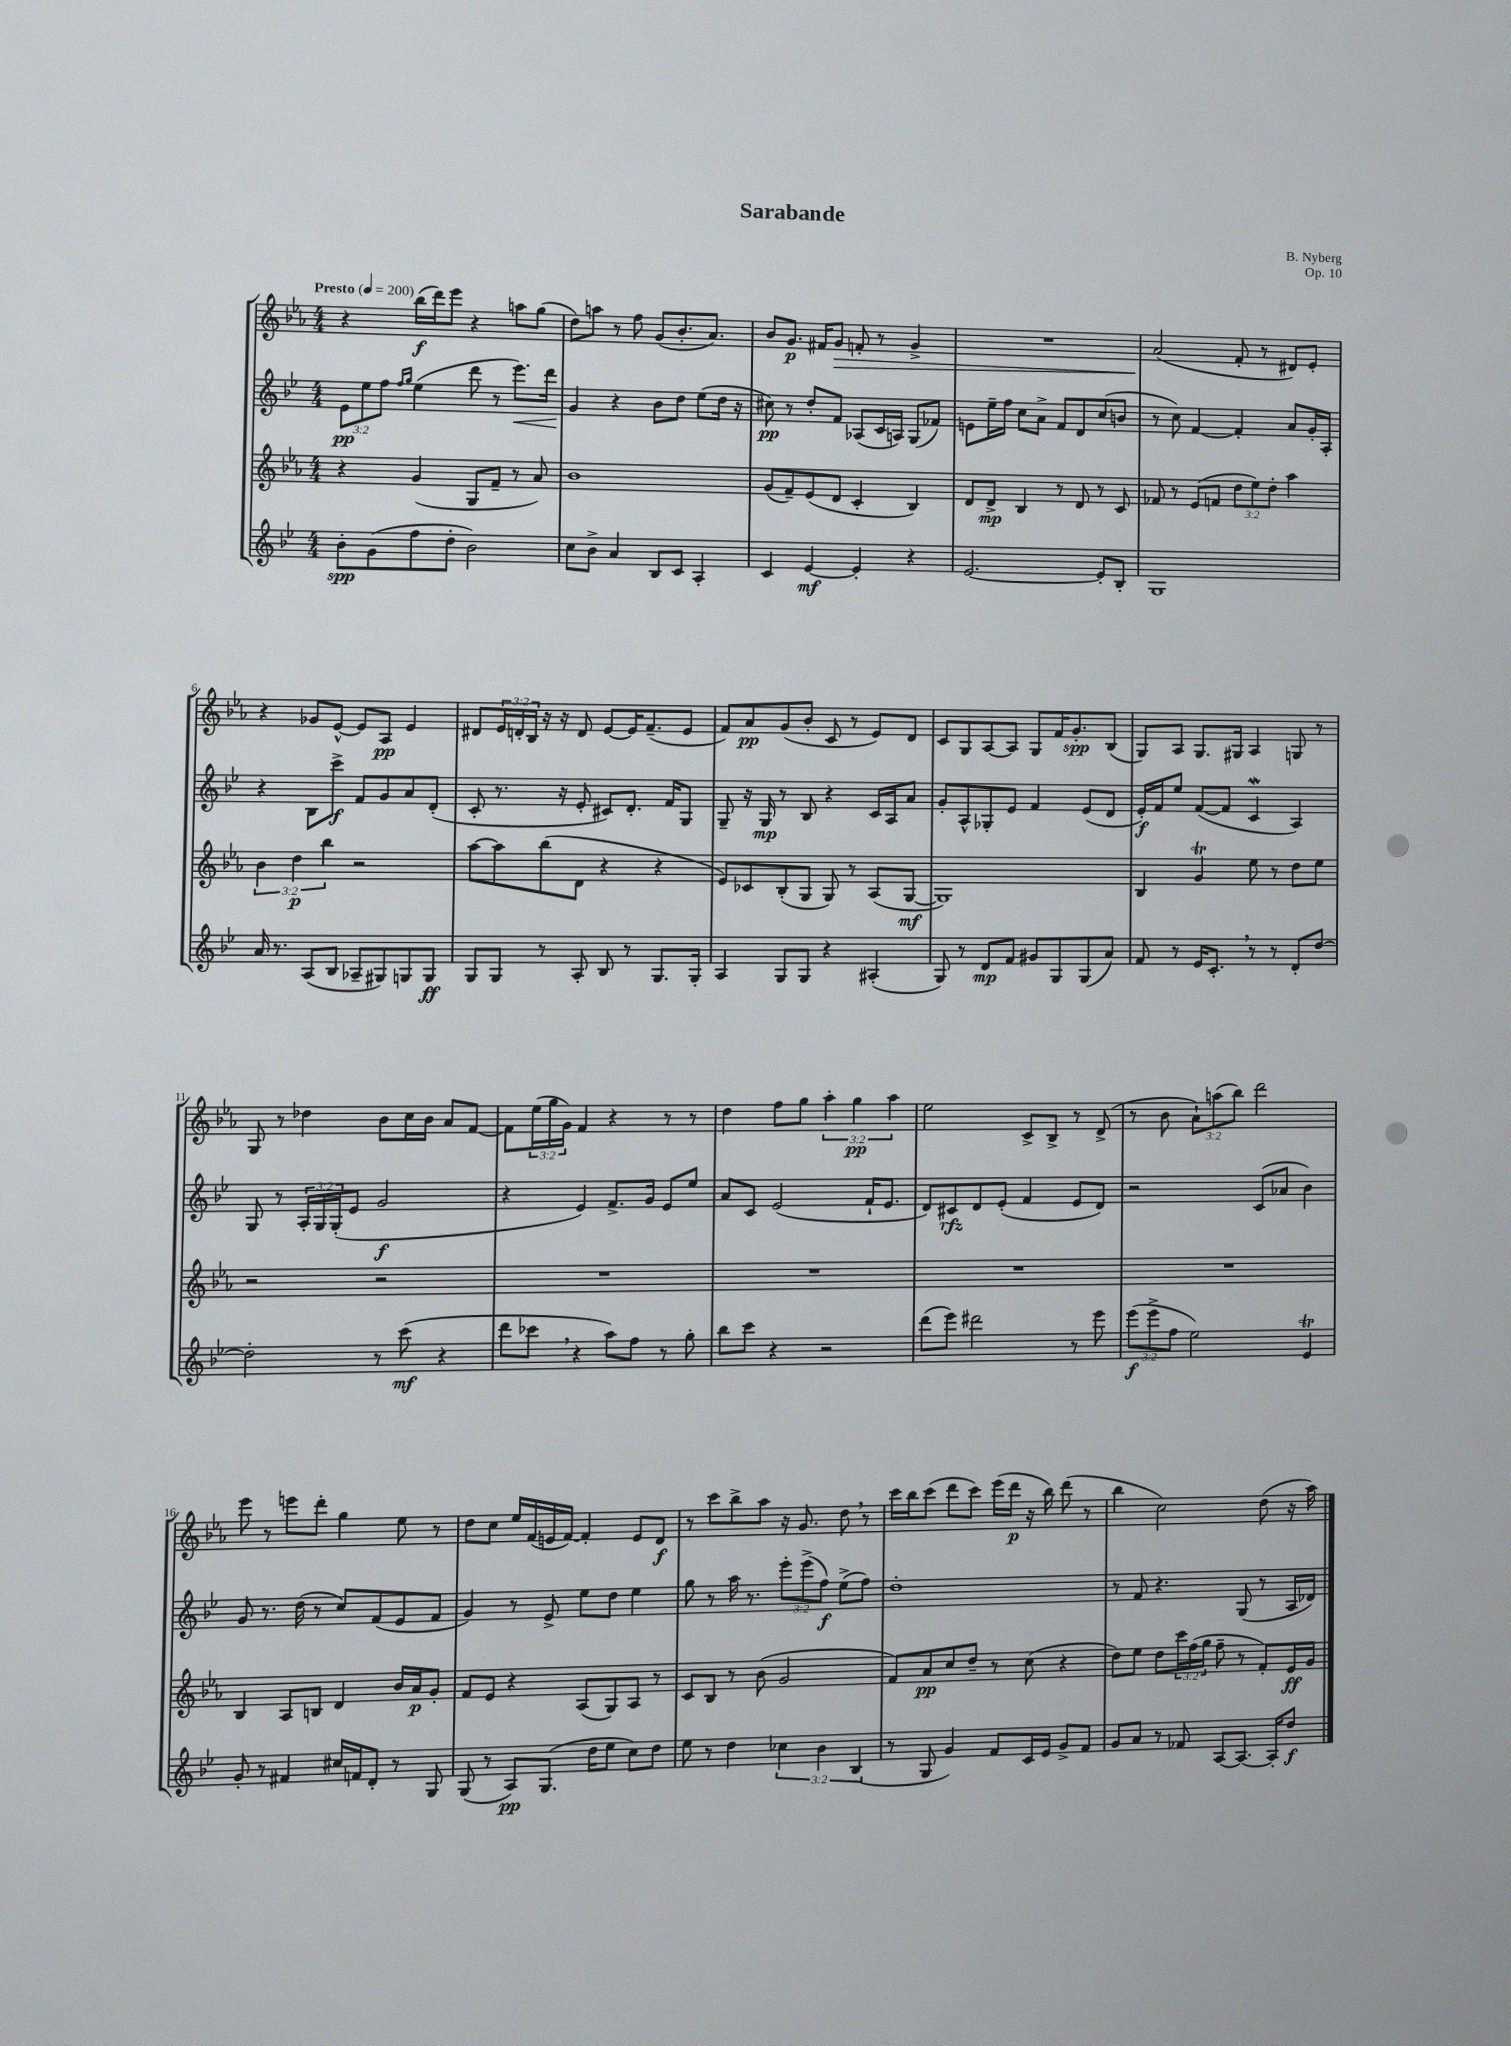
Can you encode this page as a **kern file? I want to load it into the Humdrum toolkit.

**kern	**dynam	**kern	**dynam	**kern	**dynam	**kern	**dynam
*part4	*part4	*part3	*part3	*part2	*part2	*part1	*part1
*staff4	*staff4	*staff3	*staff3	*staff2	*staff2	*staff1	*staff1
*clefG2	*	*clefG2	*	*clefG2	*	*clefG2	*
*k[b-e-]	*	*k[b-e-a-]	*	*k[b-e-]	*	*k[b-e-a-]	*
*M4/4	*	*M4/4	*	*M4/4	*	*M4/4	*
*MM200	*	*MM200	*	*MM200	*	*MM200	*
=1	=1	=1	=1	=1	=1	=1	=1
!	!	!	!	!	!	!LO:TX:a:B:t=Presto	!
8b-'\L	spp	4r	.	12e-\L	pp	4r	.
.	.	.	.	12ee-\	.	.	.
(8g\	.	.	.	.	.	.	.
.	.	.	.	12ff\J	.	.	.
.	.	.	.	16qqff/LL	.	.	.
.	.	.	.	16qqgg/JJ	.	.	.
8ff\	.	(4g/	.	(4ee-\	.	(16bb-\LL	f
.	.	.	.	.	.	16ddd\J)	.
8dd'\J	.	.	.	.	.	8eee-\J	.
2b-\)	.	8G/L	.	8ddd\	.	4r	.
.	.	8f~/J	.	8r	.	.	.
!	!	!	!	!	!LO:HP:b	!	!
.	.	8r	.	8.eee-\L)	<	8aan\L	.
.	.	8a-/)	.	.	.	(8gg\J	.
.	.	.	.	16ddd\Jk	.	.	.
=2	=2	=2	=2	=2	=2	=2	=2
8cc\L	.	1b-	.	4g/	.	8dd\L)	.
8b-^\J	.	.	.	.	.	8aan\J	.
4a/	.	.	.	4r	[	8r	.
.	.	.	.	.	.	8ff\	.
8B-/L	.	.	.	8b-\L	.	(8g/L	.
8c/J	.	.	.	8dd\J	.	8.b-'/	.
4A'/	.	.	.	(8ee-\L	.	.	.
.	.	.	.	.	.	8.a-/J)	.
.	.	.	.	16dd\Jk	.	.	.
.	.	.	.	16r	.	.	.
=3	=3	=3	=3	=3	=3	=3	=3
4c/	.	(8g/L	.	8cc#X\)	pp	8b-/L	.
.	.	8f~/)	.	8r	.	8.g/J	p
[4e-/	mf	(8e-/	.	8dd'/L	.	.	.
.	.	.	.	.	.	16f#X/KL	.
!	!	!	!	!	!	!	!LO:HP:b
.	.	8d/J	.	8f/J	.	8g/J	>
4e-'/]	.	4c'/	.	(8A-X/L	.	8fn'/	.
.	.	.	.	16c/L	.	8r	.
.	.	.	.	16An/JJ)	.	.	.
4r	.	4B-/)	.	(8G/L	.	4g^/	.
.	.	.	.	8f-X/J)	.	.	.
=4	=4	=4	=4	=4	=4	=4	=4
[2.e-/	.	8d/L	.	8en\L	.	1r	.
.	.	8d^/J	mp	16ee-~\L	.	.	.
.	.	.	.	16ff\JJ	.	.	.
.	.	4B-/	.	8cc\L	.	.	.
.	.	.	.	8a^\J	.	.	.
.	.	8r	.	8f/L	.	.	.
.	.	8d/	.	8d/	.	.	.
8e-'/L]	.	8r	.	(8cc/	.	.	.
8B-'/J	.	8c/	.	8bn/J	.	.	.
=5	=5	=5	=5	=5	=5	=5	=5
1G	.	8f-X/	.	8r	.	(2a-/	.
.	.	8r	.	8cc\)	.	.	.
.	.	(8e-/L	.	[4f/	.	.	.
.	.	8fn/J	.	.	.	.	.
.	.	12dd\L	.	4f'/]	.	8f'/	]
.	.	12ee-\)	.	.	.	.	.
.	.	.	.	.	.	8r	.
.	.	12dd'\J	.	.	.	.	.
.	.	4aa-\	.	8a/L	.	8d#X/L)	.
.	.	.	.	16g'/L	.	8e-'/J	.
.	.	.	.	16A'/JJ	.	.	.
!!LO:LB:g=z
=6	=6	=6	=6	=6	=6	=6	=6
16a/	.	6b-\	.	4r	.	4r	.
8.r	.	.	.	.	.	.	.
.	.	6dd\	p	.	.	.	.
(8A/L	.	.	.	8B-\L	.	8g-X/L	.
.	.	6bb-\	.	.	.	.	.
8B-/J	.	.	.	8ccc^\J	f	[8e-^^/J	.
8A-X~/L	.	2r	.	8f/L	.	8e-/L]	.
8G#X/)	.	.	.	8g/	.	8A-/J	pp
8Gn/	.	.	.	8a/	.	4e-/	.
8G/J	ff	.	.	(8d'/J	.	.	.
=7	=7	=7	=7	=7	=7	=7	=7
8G/L	.	[8aa-\L	.	8c'/	.	8d#X/L	.
8G/J	.	8aa-\]	.	8.r	.	24e-/L	.
.	.	.	.	.	.	24dn'/	.
.	.	.	.	.	.	24B-/JJ	.
8r	.	(8bb-\	.	.	.	16r	.
.	.	.	.	16r	.	16r	.
8A'/	.	8d\J	.	8e-'/	.	8d/	.
8B-/	.	4r	.	8c#X/L)	.	[8e-/L	.
8r	.	.	.	8.d'/J	.	16e-/K]	.
.	.	.	.	.	.	(8.f~/	.
8.G/L	.	4r	.	.	.	.	.
.	.	.	.	16f/KL	.	.	.
.	.	.	.	8G/J	.	8e-/J	.
16G'/Jk	.	.	.	.	.	.	.
=8	=8	=8	=8	=8	=8	=8	=8
4A/	.	8e-/L)	.	8G~/	.	8f/L)	.
.	.	8c-X/	.	16r	.	8a-/	pp
.	.	.	.	16G/	mp	.	.
8G/L	.	(8B-'/	.	8r	.	(8g/	.
8G/J	.	8G/J	.	8B-/	.	8b-'/J	.
4r	.	8G/)	.	4r	.	8c/	.
.	.	8r	.	.	.	8r	.
(4A#X'/	.	(8A-/L	.	16c/LL	.	8e-/L)	.
.	.	.	.	16A/J	.	.	.
.	.	[8G/J	mf	8a/J	.	8d/J	.
=9	=9	=9	=9	=9	=9	=9	=9
8G/)	.	1G])	.	8g'/L	.	8c/L	.
8r	.	.	.	8A^^/	.	8G/	.
8d/L	mp	.	.	8G-X'/	.	[8A-/	.
8f/J	.	.	.	8e-/J	.	8A-/J]	.
8g#X/L	.	.	.	4f/	.	8G/L	.
8G/	.	.	.	.	.	16f/K	.
.	.	.	.	.	.	8.g'/	spp
(8G/	.	.	.	(8e-/L	.	.	.
8a/J)	.	.	.	8d/J	.	(8B-/J	.
=10	=10	=10	=10	=10	=10	=10	=10
8f/	.	4B-/	.	16e-'/LL)	f	8G/L)	.
.	.	.	.	16f/J	.	.	.
8r	.	.	.	8ee-/J	.	8A-/J	.
16e-/KL	.	4gt/	.	([8f/L	.	8.G/L	.
8.c',/J	.	.	.	.	.	.	.
.	.	.	.	8f/J]	.	.	.
.	.	.	.	.	.	16G#X/Jk	.
8r	.	8ee-\	.	4cW/	.	4A-/	.
8r	.	8r	.	.	.	.	.
8d'/L	.	8dd\L	.	4A/)	.	8Gn/	.
[8dd/J	.	8ee-\J	.	.	.	8r	.
!!LO:LB:g=z
=11	=11	=11	=11	=11	=11	=11	=11
2dd'\]	.	2r	.	8G/	.	8G/	.
.	.	.	.	8r	.	8r	.
.	.	.	.	24A'/LL	.	4dd-X\	.
.	.	.	.	24G/	.	.	.
.	.	.	.	(24G'/J	.	.	.
.	.	.	.	8e-/J	.	.	.
8r	.	2r	.	2g/	f	8b-\L	.
(8ccc\	mf	.	.	.	.	16cc\L	.
.	.	.	.	.	.	16b-\JJ	.
4r	.	.	.	.	.	8a-/L	.
.	.	.	.	.	.	[8f/J	.
=12	=12	=12	=12	=12	=12	=12	=12
8ddd\L	.	1r	.	4r	.	8f\L]	.
8ccc-X,\J	.	.	.	.	.	(24ee-\L	.
.	.	.	.	.	.	24gg\	.
.	.	.	.	.	.	24g\JJ)	.
4r	.	.	.	4e-/)	.	4f/	.
8aa\L)	.	.	.	8.f^/L	.	4r	.
8ff\J	.	.	.	.	.	.	.
.	.	.	.	16g/Jk	.	.	.
8r	.	.	.	8e-/L	.	8r	.
8gg'\	.	.	.	8ee-/J	.	8r	.
=13	=13	=13	=13	=13	=13	=13	=13
8bb-\L	.	1r	.	8a/L	.	4dd\	.
8ccc\J	.	.	.	8c/J	.	.	.
4r	.	.	.	(2e-/	.	8ff\L	.
.	.	.	.	.	.	8gg\J	.
2r	.	.	.	.	.	6aa-'\	.
.	.	.	.	.	.	6gg\	pp
.	.	.	.	16f`/KL	.	.	.
.	.	.	.	8.e-/J	.	.	.
.	.	.	.	.	.	6aa-\	.
=14	=14	=14	=14	=14	=14	=14	=14
(8ddd\L	.	1r	.	8d/L)	.	2ee-\	.
8eee-\J)	.	.	.	8c#X/	rfz	.	.
2ddd#X\	.	.	.	8d/	.	.	.
.	.	.	.	(8e-'/J	.	.	.
.	.	.	.	4f/	.	8c^/L	.
.	.	.	.	.	.	8B-^/J	.
8r	.	.	.	8e-/L	.	8r	.
8eee-\	.	.	.	8d/J)	.	(8d^/	.
=15	=15	=15	=15	=15	=15	=15	=15
(12eee-\L	f	1r	.	2r	.	8r	.
12eee-^\	.	.	.	.	.	.	.
.	.	.	.	.	.	8b-\	.
12ff\J	.	.	.	.	.	.	.
2ee-\)	.	.	.	.	.	12a-`\L)	.
.	.	.	.	.	.	(12aan\	.
.	.	.	.	.	.	12bb-\J)	.
.	.	.	.	(8c/L	.	2ddd\	.
.	.	.	.	8a-X/J	.	.	.
4e-T/	.	.	.	4b-\)	.	.	.
!!LO:LB:g=z
=16	=16	=16	=16	=16	=16	=16	=16
8g'/	.	4B-/	.	8g/	.	8eee-\	.
8r	.	.	.	8.r	.	8r	.
4f#X/	.	8A-/L	.	.	.	8eeen\L	.
.	.	.	.	(16dd\	.	.	.
.	.	8Bn/J	.	8r	.	8ddd'\J	.
16cc#X/LL	.	4d/	.	8cc/L)	.	4gg\	.
16fn/J	.	.	.	.	.	.	.
8d'/J	.	.	.	(8f/	.	.	.
8r	.	16b-/LL	.	8e-/	.	8ee-\	.
.	.	16a-/J	p	.	.	.	.
8G/	.	8g'/J	.	8f/J	.	8r	.
=17	=17	=17	=17	=17	=17	=17	=17
(8G/	.	8f/L	.	4g/)	.	8dd\L	.
8r	.	8e-/J	.	.	.	8cc\J	.
8A/L)	pp	4r	.	8r	.	16ee-/LL	.
.	.	.	.	.	.	(16f/	.
(8.G/J	.	.	.	8e-^/	.	16en/	.
.	.	.	.	.	.	[16f/JJ)	.
.	.	(8A-/L	.	8ee-\L	.	4f'/]	.
16dd\KL	.	.	.	.	.	.	.
8ee-\J	.	8G/)	.	8dd\J	.	.	.
8cc\L)	.	8A-/J	.	4ee-\	.	8e/L	.
8dd\J	.	8r	.	.	.	8d/J	f
=18	=18	=18	=18	=18	=18	=18	=18
8ee-\	.	8c/L	.	8gg\	.	8r	.
8r	.	8B-/J	.	8r	.	8ccc\L	.
4dd\	.	8r	.	16aa\	.	8bb-^\	.
.	.	.	.	8.r	.	.	.
.	.	(8b-\	.	.	.	8aa-\J	.
6cc-X\	.	2g/	.	12eee-'\L	.	16r	.
.	.	.	.	.	.	8.g/	.
.	.	.	.	(12eee-^\	.	.	.
6b-\	.	.	.	12ff\J)	f	.	.
.	.	.	.	(8ee-^\L	.	8dd,\	.
(6B-/	.	.	.	.	.	.	.
.	.	.	.	8ff\J)	.	8r	.
=19	=19	=19	=19	=19	=19	=19	=19
8r	.	8f/L)	.	1dd'	.	16ccc\LL	.
.	.	.	.	.	.	16bb-\J	.
8G/	.	8a-/	pp	.	.	(8ccc\J	.
4g/)	.	8cc/	.	.	.	8ddd\L	.
.	.	8dd~/J	.	.	.	8ccc\J)	.
8f/L	.	8r	.	.	.	(16eee-\LL	.
.	.	.	.	.	.	16ddd\JJ	p
16c/L	.	(8cc\	.	.	.	16r	.
16e-/JJ	.	.	.	.	.	16bb-\)	.
8g^/L	.	4r	.	.	.	(8ddd\	.
8f/J	.	.	.	.	.	8r	.
=20	=20	=20	=20	=20	=20	=20	=20
8g/L	.	8dd\L)	.	8r	.	4bb-\	.
8a/J	.	8ee-\J	.	8f/	.	.	.
8r	.	8dd\L	.	4.r	.	2cc\)	.
8f-X/	.	24ccc\L	.	.	.	.	.
.	.	(24ff\	.	.	.	.	.
.	.	24gg\JJ	.	.	.	.	.
[8A/L	.	8ff~\	.	.	.	.	.
8.A/J_	.	8r	.	(8G/	.	.	.
.	.	8f'/L)	.	8r	.	(8dd\	.
16A'/KL]	.	.	.	.	.	.	.
8dd/J	f	16e-/L	ff	16A/LL	.	16r	.
.	.	16g/JJ	.	16d-X/JJ)	.	16aa-\)	.
==	==	==	==	==	==	==	==
*-	*-	*-	*-	*-	*-	*-	*-
